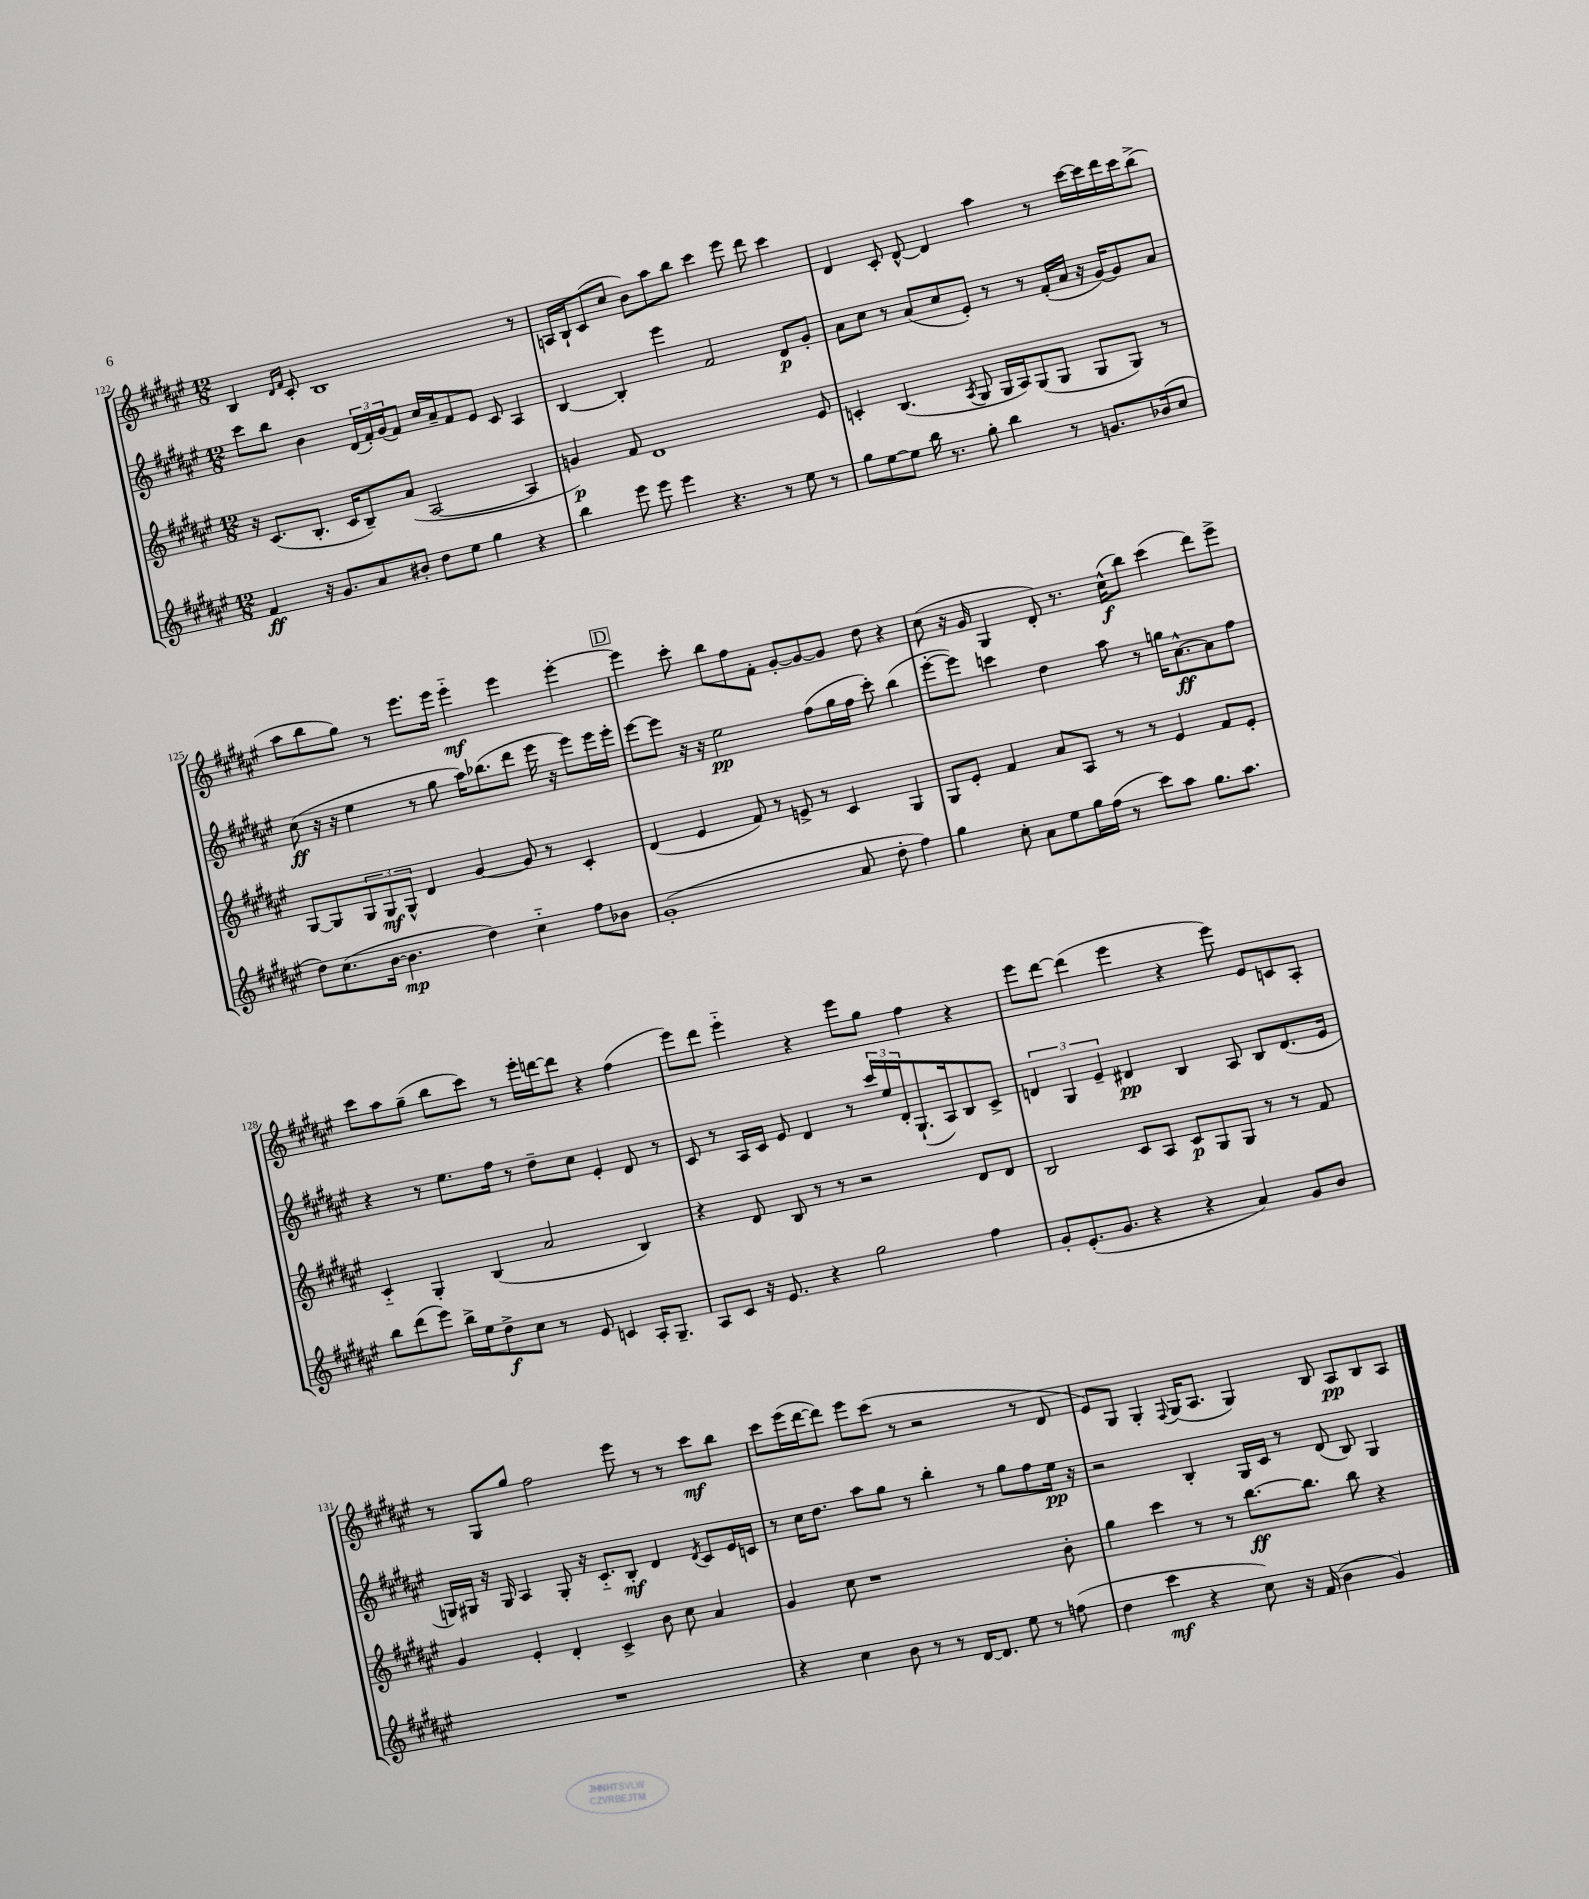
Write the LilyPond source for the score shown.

<<
\new StaffGroup <<
\new Staff = "s0" {
    \clef treble \key fis \major \numericTimeSignature \time 12/8
    b4 \grace { dis'16 fis'16 } cis'8-. b1 r8 |
    a16 b16-! cis'8( cis''8 b'8) ais''8 b''8 cis'''4 eis'''8 dis'''8 cis'''4 |
    dis'4 cis'8-. dis'8~-^ dis'4 ais''4 r8 cis'''16~ cis'''16 dis'''16 cis'''16 b''8->( |
    ais''8 b''8 gis''8) r8 eis'''8. eis'''16 eis'''4-_\mf eis'''4 eis'''4~-. |
    \mark \markup { \box "D" } eis'''4 cis'''8-. b''8 fis''8 fis'8-. gis'8~-. gis'8~ gis'8 dis''8 r4 |
    cis''8( r16 gis'16 gis4 dis'8-.) r8. cis''16-^\f( b''8) cis'''4( dis'''8) eis'''8-> |
    cis'''8 ais''8 gis''8--( b''8 cis'''8) r8 eis'''16-. d'''16~ d'''8 r4 fis''4( |
    eis'''8) dis'''8 eis'''4-_ r4 eis'''8 gis''8 fis''4 r4 |
    eis'''8 dis'''8~ dis'''4( eis'''4 r4 eis'''8) eis'8 c'8 ais8-. |
    r8 gis8 gis''8 fis''2 eis'''8 r8 r8 cis'''8\mf b''8 |
    cis'''8 eis'''16( dis'''16~ dis'''8) eis'''8 cis'''8( r8 r2 r8 dis'8 |
    eis'8) gis8 gis4-. \appoggiatura { fis8 } gis16( ais8. gis4) b8 ais8\pp b8 ais8 \bar "|." |
}
\new Staff = "s1" {
    \clef treble \key fis \major \numericTimeSignature \time 12/8
    cis'''8 b''8 b'4 \tuplet 3/2 { dis'16( fis'16-.) gis'16( } fis'8) cis''16 ais'16-- fis'8 eis'8 cis'8 ais4 |
    b4~ b4-. eis'''4 fis'2 dis'8\p gis'8-. |
    ais'8 cis''8 r8 ais'8( cis''8 eis'8-.) r8 r8 fis'16-.( ais'16 r16 gis'16~) gis'8 ais'8 |
    cis''8\ff( r16 r16 eis''4 r8 gis''8 ais''16) bes''8.( dis'''8 eis'''16 r16 eis'''8) eis'''16 eis'''16-. |
    \mark \markup { \box "D" } eis'''8~ eis'''8 r16 r16 eis''2\pp fis''8( gis''16 fis''16 cis'''8-.) b''4( |
    eis'''8~-. eis'''8) c'''4 dis''4 ais''8 r8 g''16 ais'8.~-^\ff ais'8 fis''8 |
    r4 r8 eis''8. fis''16 r8 dis''8-- cis''8 eis'4-. dis'8 r8 |
    cis'8 r8 ais16 cis'16 eis'8 dis'4 r8 \tuplet 3/2 { cis'''16 eis''16 dis'16-. } gis8.-!( ais16) b8 cis'8-> |
    \tuplet 3/2 { d'4 gis4 eis'4-- } dis'4\pp b4 ais8 b8 dis'8.( eis'16 |
    g16) gis16 r16 gis16 ais4 gis8-. r16 cis'8.-_ b8-.\mf dis'4 \acciaccatura { dis'8 } cis'8 eis'16 c'16 |
    r8 cis''16 dis''8. ais''8 gis''8 r8 b''4-. r8 gis''8 fis''8 eis''16\pp r16 |
    r2 b4-. gis16 cis'16 r8 dis'8( b8) gis4 \bar "|." |
}
\new Staff = "s2" {
    \clef treble \key fis \major \numericTimeSignature \time 12/8
    r16 cis'8.( b8.-. cis'16 b8--) ais'8( ais2~ ais4 |
    g'4\p) fis'8 dis'1 eis'8 |
    c'4-. b4.( \acciaccatura { ais8 } gis8 gis16 ais16) gis8( gis8 gis8 gis8) r8 |
    gis8~ gis8 \tuplet 3/2 { gis8 gis8\mf gis8-^ } dis'4 gis'4~ gis'8 r8 cis'4-. |
    \mark \markup { \box "D" } dis'4( eis'4 fis'8) r8 e'8-> r8 cis'4 gis4 |
    gis8 eis'8-. fis'4 ais'8 ais8 r8 r8 eis'4 fis'8 eis'8-. |
    cis'4-_ gis4-. b4( ais'2 b4) |
    r4 dis'8 b8 r8 r8 r2 dis'8 dis'8 |
    b2 cis'8 ais8 cis'8\p gis8 gis8 r8 r8 fis'8 |
    gis'4 eis'4-. dis'4-. cis'4-> b'8 cis''8 ais'4 |
    gis'4 cis''8 r1 b'8-. |
    gis''4 cis'''4 r8 r8 b''8.~\ff b''8. b''8 r4 \bar "|." |
}
\new Staff = "s3" {
    \clef treble \key fis \major \numericTimeSignature \time 12/8
    fis'4\ff r16 gis'8. ais'8 bis'8-. dis''8 eis''8 gis''4 r4 |
    b''4 eis'''8 eis'''8 eis'''4 r4. r8 eis''8 r8 |
    gis''8 eis''8~ eis''8 b''16 r8. gis''8-. b''4 r8 g'8. bes'16( cis''8 |
    dis''8) cis''8.( b'16~ b'4.\mp dis''4) cis''4-_ fis''8 bes'8 |
    \mark \markup { \box "D" } gis'1-.( ais'8 dis''8-. fis''4) |
    gis''4 cis''8-. ais'8 eis''8 gis''16 fis''16( r8 cis'''8) ais''8 gis''8. ais''8. |
    b''8 dis'''8( eis'''8) b''16-> eis''16 dis''8->\f cis''8 r8 eis'8 c'4 ais16-. gis8.-- |
    ais8 cis'8 r16 eis'8. r4 gis''2 fis''4 |
    gis'8-. eis'8.-.( gis'8. r4 r4 ais'4) gis'8 b'8 |
    R1. |
    r4 cis''4 b'8 r8 r8 dis'16~ dis'8. eis''8 r8 f''8( |
    dis''4 cis'''4\mf r4 cis''8) r16 fis'16( b'4 gis'4) \bar "|." |
}
>>
>>
\layout { \context { \Score currentBarNumber = #122 } }
